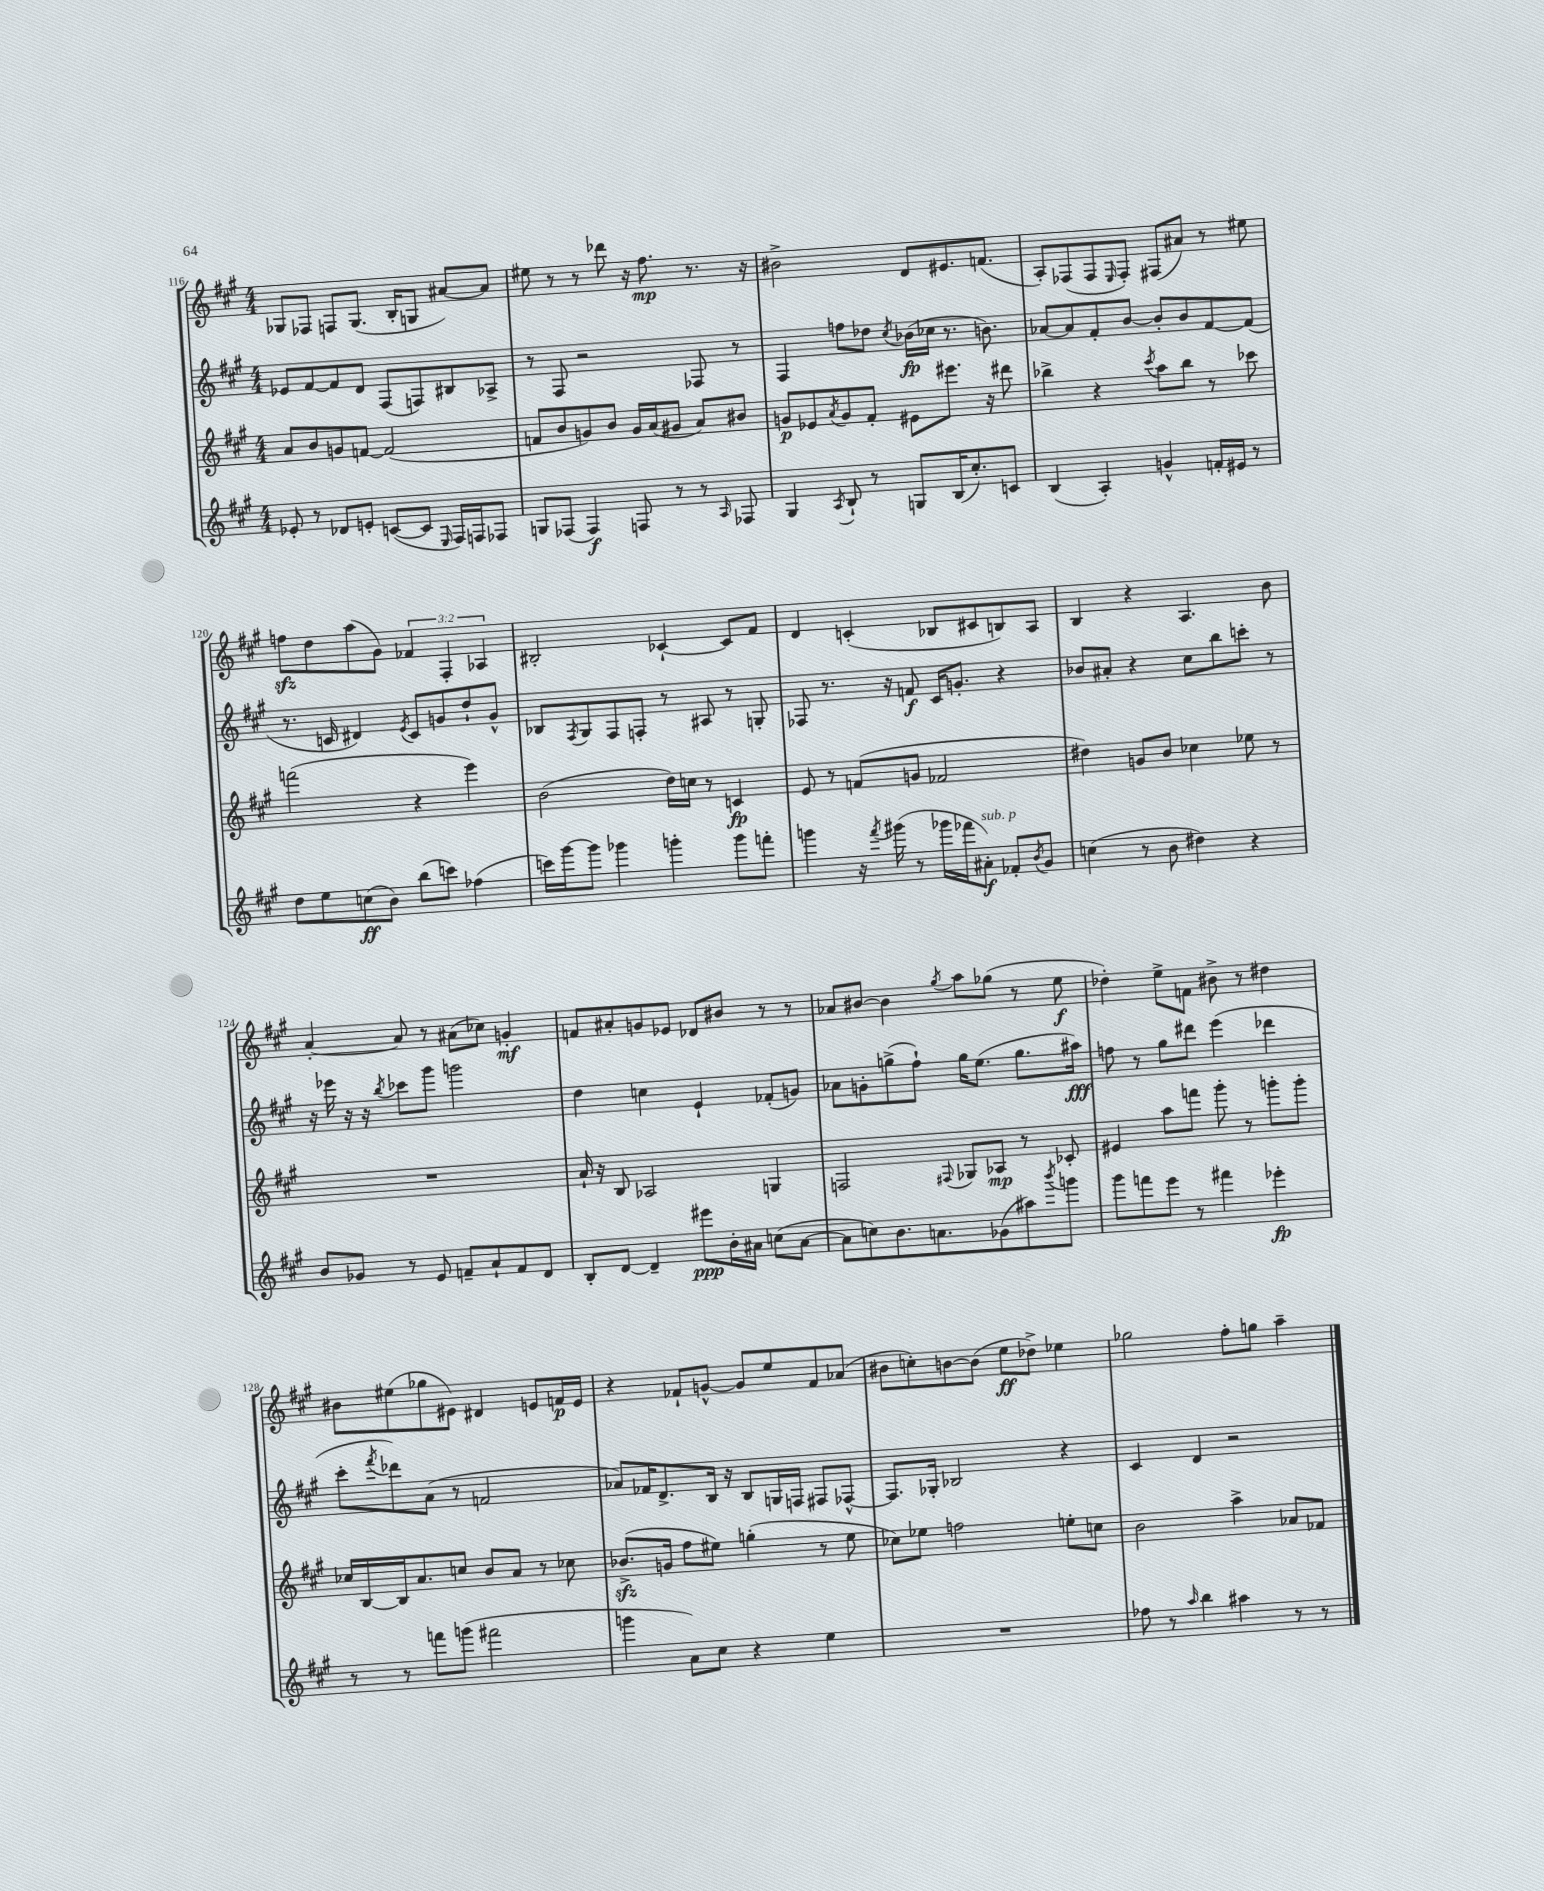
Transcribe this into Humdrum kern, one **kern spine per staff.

**kern	**kern	**kern	**kern
*staff4	*staff3	*staff2	*staff1
*clefG2	*clefG2	*clefG2	*clefG2
*k[f#c#g#]	*k[f#c#g#]	*k[f#c#g#]	*k[f#c#g#]
*M4/4	*M4/4	*M4/4	*M4/4
8e-'/	8a/L	8e-/L	8G-/L
8r	8b/	[8f#/	8F-/J
8d-/L	8g/	8f#/]	8F/L
8e'/J	[8f/J	8d/J	(8.G-/J
([8c/L	(2f/]	(8F#/L	.
.	.	.	16B'/LK
8c/]J	.	8F/)	8G/J
16qqE/	.	.	.
16F#/LL)	.	8B#/	[8a#/L)
16F/J	.	.	.
8F-/J	.	8A-^/J	8a#/]J
=	=	=	=
8G/L	8f/L	8r	8ee#\
(8F-/J	8b/	8F#/	8r
4F-/)	8g/)	2r	8r
.	8b/J	.	8ddd-\
8F/	16g/LL	.	16r
.	(16a/J	.	8.ff#\
8r	8g#/J	.	.
8r	8a/L)	8F-/	8.r
16qqA/	.	.	.
8F-/	8b#/J	8r	.
.	.	.	16r
=	=	=	=
4G#/	8g/L	4F#/	2b#^\
.	8e-/	.	.
8qA/	8qa/	.	.
8B`/	8g/	8ff\L	.
8r	8f#'/J	8dd-\J	.
.	.	8qcc#/	.
8G/L	8e#\L	(16b-\LL	8d/L
.	.	16cc-\JJ	.
(16B/K	8.eee#\J	8.r	8.e#/
8.cc#'/)	.	.	.
.	16r	8.b\)	(8.f/J
8c/J	8ddd#\	.	.
=	=	=	=
(4B/	4bb-^\	[8a-/L	8A'/L)
.	.	8a-/]	(8F-/
4A'/)	4r	8f#'/	8F-/
.	.	.	16qqE/
.	.	[8b/J	8F-'/J)
.	8qccc#/	.	.
4g^^/	8aa\L	8b'/]L	(8F#/L
.	8bb-\J	8b/	8a#/J)
16f'/LL	8r	[8f#/	8r
16e#/JJ	.	.	.
8r	8ccc-\	(8f#/]J	8ee#\
=	=	=	=
8dd\L	(2fff\	8.r	8ff\L
8ee\	.	.	8dd\
.	.	16c/	.
(8cc\	.	4d#/)	(8aa\
8b\J)	.	.	8g#\J)
.	.	8qe/	.
(8bb\L	4r	8c/L	6f-/
8ccc\J)	.	8g/	.
.	.	.	6F#'/
(4ff-\	4eee\)	8dd`/	.
.	.	.	6A-/
.	.	8g^^/J	.
=	=	=	=
16ccc\LL)	(2b\	8B-/L	2B#'/
[16ggg#\J	.	.	.
.	.	8qF#/	.
8ggg#\]J	.	8G#/	.
4ggg-\	.	8F#/	.
.	.	8F'/J	.
4ggg'\	16dd\LL)	8r	[4c-`/
.	16cc\JJ	.	.
.	8r	8A#/	.
8ggg\L	4c/	8r	8c-/]L
8fff'\J	.	8G'/	8f#/J
=	=	=	=
4ggg\	8e/	8F-/	4d/
.	8r	8.r	.
16r	(8f/L	.	(4c'/
8qfff#/	.	.	.
(16ggg#\	.	16r	.
8r	8g/J	8f/	.
16ggg-\LL	2f-/	16c#/LK	8B-/L
16fff-\J	.	8.g'/J	.
8a#'\J)	.	.	8c#/
8f-'/L	.	4r	8B/)
8qb/	.	.	.
8g#/J	.	.	8A/J
=	=	=	=
(4cc\	4dd#\)	8b-/L	4B/
.	.	8a#'/J	.
8r	8g/L	4r	4r
8b\	8b/J	.	.
4dd#\)	4cc-\	8cc#\L	4.A/
.	.	8bb\	.
4r	8ee-\	8ccc'\J	.
.	8r	8r	8b\
=	=	=	=
8b/L	1r	16r	[4a'/
.	.	16eee-\	.
8g-/J	.	16r	.
.	.	16r	.
.	.	8qbb/	.
8r	.	8ccc-\L	8a/]
8e/	.	8ggg#\J	8r
8f~/L	.	2ggg\	(8a#\L
8a`/	.	.	8cc-\J)
8f/	.	.	4g'/
8d/J	.	.	.
=	=	=	=
8B'/L	16a`/	4dd\	8f/L
.	16r	.	.
[8d/J	8B/	.	8a#'/
4d~/]	2A-/	4cc\	8g/
.	.	.	8e-/J
8eee#\L	.	4e`/	8d-/L
16b'\L	.	.	8b#/J
16a#\JJ	.	.	.
(8cc\L	4G/	(8f-'/L	8r
[8a#\J	.	8g/J)	8r
=	=	=	=
8a#\]L	2F/	8a-\L	8a-/L
8cc\)	.	8g'\	[8b#/J
8.b\	.	(8gg^\	4b#\]
.	.	8ff#`\J)	.
8.a\	.	.	.
.	8qqF#/	.	8qgg#/
.	8G-/L	16gg\LK	8aa\L
.	.	(8.ee\J	.
(8g-\	8A-/J	.	(8gg-\J
8aa#\)	8r	8.gg\L	8r
8qbbb/	.	.	.
8ggg\J	8c-'/	.	8ee\
.	.	16aa#\Jk)	.
=	=	=	=
8ggg#\L	4e#/	8ff\	4dd-'\)
8fff\	.	8r	.
8eee\J	8aa\L	8gg#\L	8ee^\L
8r	8fff\J	8ddd#\J	8f\J
4fff#\	8ggg#'\	(4eee\	8b#^\
.	8r	.	8r
4eee-'\	8ggg'\L	4ddd-\	4dd#\
.	8ggg'\J	.	.
=	=	=	=
8r	16cc-/LL	8ccc#'\L	8b#\L
.	[16B/	.	.
.	.	8qfff#/	.
8r	16B/]J	8ddd-\)	(8ee#\
.	8.a/	.	.
8fff\L	.	(8a\J	8gg-\
(8ggg\J	8cc/J	8r	8e#\J)
2fff#\	8b/L	2f/	4d#/
.	8a/J	.	.
.	8r	.	8e/L
.	8cc-\	.	16f/L
.	.	.	16e/JJ
=	=	=	=
4ggg\	(8.b-^/L	8a-/L)	4r
.	.	16f-/K	.
.	16g/Jk	8.d^/	.
8a\L)	8ff#\L	.	8f-`/L
8cc#\J	8ee#\J)	16B/Jk	[8g^^/J
.	.	16r	.
4r	(4gg'\	8B/L	8g/]L
.	.	16G/L	8ee/
.	.	16F/JJ	.
4ee\	8r	8F#/L	8f-/
.	8ee#\	[8F-^^/J	(8a-/J
=	=	=	=
1r	8cc-\L)	8.F-/]L	8b#\L
.	8ee-\J	.	8cc'\)
.	.	16G-'/Jk	.
.	2ff\	2B-/	[8b\
.	.	.	(8b\]J
.	.	.	8ee\L
.	.	.	8dd-^\J)
.	8ee'\L	4r	4ee-\
.	8cc\J	.	.
=	=	=	=
8ff-\	2b\	4c#/	2gg-\
8r	.	.	.
16qqaa/	.	.	.
4bb\	.	4d/	.
4aa#\	4aa^\	2r	8ff#'\L
.	.	.	8gg\J
8r	8a-/L	.	4aa~\
8r	8f-/J	.	.
==	==	==	==
*-	*-	*-	*-
